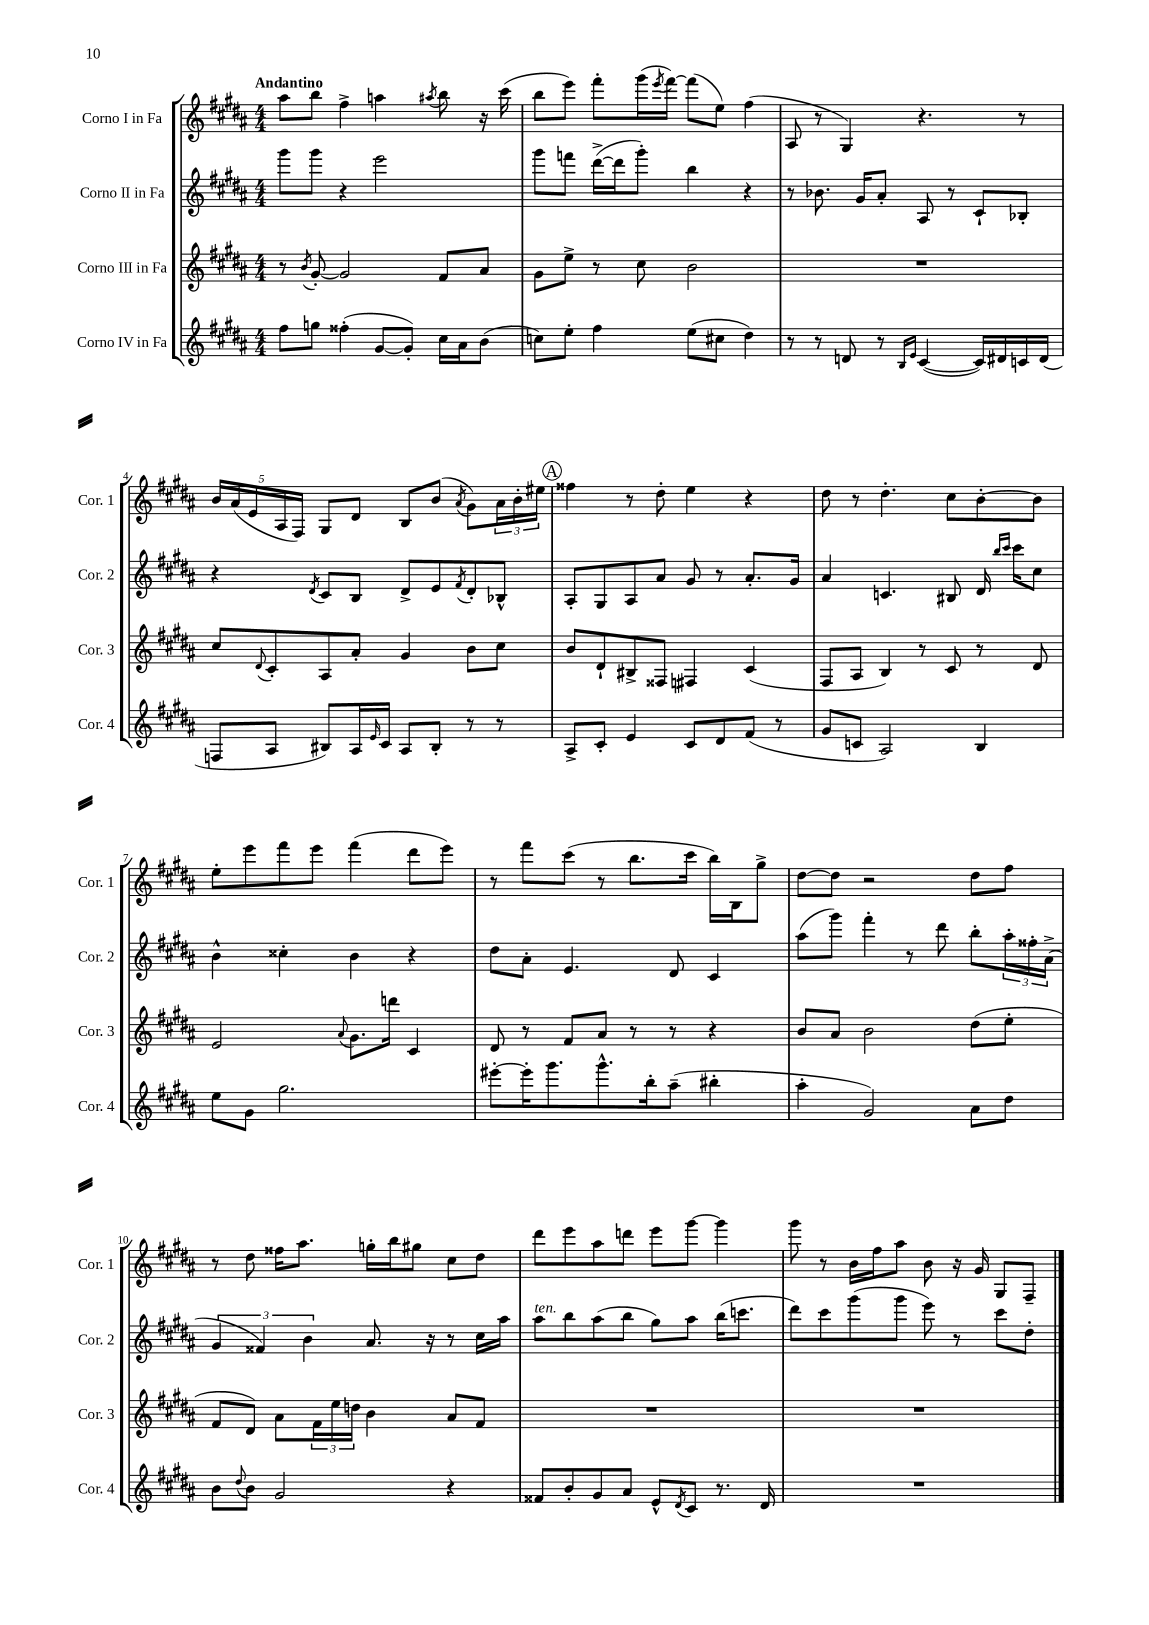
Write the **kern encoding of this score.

**kern	**kern	**kern	**kern
*staff4	*staff3	*staff2	*staff1
*clefG2	*clefG2	*clefG2	*clefG2
*k[f#c#g#d#a#]	*k[f#c#g#d#a#]	*k[f#c#g#d#a#]	*k[f#c#g#d#a#]
*M4/4	*M4/4	*M4/4	*M4/4
8ff#\L	8r	8ggg#\L	8aa#\L
.	8qb/	.	.
8gg\J	[8g#'/	8ggg#\J	8bb\J
(4ff##'\	2g#/]	4r	4ff#^\
[8g#/L	.	2eee\	4aa\
8g#'/]J)	.	.	.
.	.	.	8qaa#/
16cc#\LL	8f#/L	.	8bb\
16a#\J	.	.	.
(8b\J	8a#/J	.	16r
.	.	.	(16ccc#\
=	=	=	=
8cc\L)	8g#\L	8ggg#\L	8bb\L
8ee'\J	8ee^\J	8fff\J	8eee\J)
4ff#\	8r	([16ddd#^\LL	8fff#'\L
.	.	16ddd#\]J	.
.	8cc#\	8ggg#'\J)	(16ggg#\L
.	.	.	8qeee/
.	.	.	[16fff#\JJ)
(8ee\L	2b\	4bb\	(8fff#\]L
8cc#\J	.	.	8ee\J)
4dd#\)	.	4r	(4ff#\
=	=	=	=
8r	1r	8r	8A#/
8r	.	8.b-\	8r
8d/	.	.	4G#/)
.	.	16g#/LK	.
8r	.	8a#'/J	.
16qqB/LL	.	.	.
16qqe/JJ	.	.	.
([4c#/	.	8A#/	4.r
.	.	8r	.
16c#/]LL)	.	8c#`/L	.
16d#/	.	.	.
16c/	.	8B-'/J	8r
(16d#/JJ	.	.	.
=	=	=	=
8F/L	8cc#/L	4r	20b/LL
.	.	.	(20a#/
.	.	.	20e/
.	8qqd#/	.	.
8A#/J	8c#'/	.	.
.	.	.	20A#/
.	.	.	20F#/JJ)
.	.	8qd#/	.
8B#/L)	8A#/	8c#/L	8G#/L
16A#/L	8a#'/J	8B/J	8d#/J
16qqe/	.	.	.
16c#/JJ	.	.	.
8A#/L	4g#/	8d#^/L	8B/L
8B#'/J	.	8e/	(8b/J
.	.	8qf#/	8qa#/
8r	8b\L	8d#'/	8g#\L)
8r	8cc#\J	8B-^^/J	24a#\L
.	.	.	24b'\
.	.	.	24ee#\JJ
=	=	=	=
8A#^/L	8b/L	8A#'/L	4ff##\
8c#'/J	8d#`/	8G#/	.
4e/	8B#^/	8A#/	8r
.	8F##/J	8a#/J	8dd#'\
8c#/L	4F#/	8g#/	4ee\
8d#/	.	8r	.
(8f#/J	(4c#/	8.a#'/L	4r
8r	.	.	.
.	.	16g#/Jk	.
=	=	=	=
8g#/L	8F#/L	4a#/	8dd#\
8c/J	8A#/J	.	8r
2A#/)	4B/)	4.c/	4.dd#'\
.	8r	.	.
.	8c#/	8B#/	8cc#\L
4B/	8r	16d#/	[8b'\
.	.	16qqbb/LL	.
.	.	16qqccc#/JJ	.
.	.	16ccc#\LK	.
.	8d#/	8cc#\J	8b\]J
=	=	=	=
8ee\L	2e/	4b^^\	8ee'\L
8g#\J	.	.	8eee\
2.gg#\	.	4cc##'\	8fff#\
.	.	.	8eee\J
.	8qqa#/	.	.
.	8.g#\L	4b\	(4fff#\
.	16ddd\Jk	.	.
.	4c#/	4r	8ddd#\L
.	.	.	8eee\J)
=	=	=	=
[8eee#'\L	8d#/	8dd#\L	8r
16eee#'\]K	8r	8a#'\J	8fff#\L
8.ggg#\	.	.	.
.	8f#/L	4.e/	(8ccc#\J
8.ggg#^^\	8a#/J	.	8r
.	8r	.	8.bb\L
16bb'\k	.	.	.
(8aa#~\J	8r	8d#/	.
.	.	.	16ccc#\Jk
4bb#'\	4r	4c#/	16bb\LL)
.	.	.	16B\J
.	.	.	8gg#^\J
=	=	=	=
4aa#'\	8b/L	(8aa#\L	[8dd#\L
.	8a#/J	8ggg#\J)	8dd#\]J
2g#/)	2b\	4fff#'\	2r
.	.	8r	.
.	.	8ddd#\	.
8a#\L	(8dd#\L	8bb'\L	8dd#\L
8dd#\J	8ee'\J	24aa#'\L	8ff#\J
.	.	24ff##'\	.
.	.	(24a#^\JJ	.
=	=	=	=
8b\L	8f#/L	6g#/	8r
8qqdd#/	.	.	.
8b\J	8d#/J)	.	8dd#\
.	.	6f##/)	.
2g#/	8a#\L	.	16ff##\LK
.	.	.	8.aa#\J
.	.	6b\	.
.	24f#\L	.	.
.	24ee\	.	.
.	24dd\JJ	.	.
.	4b\	8.a#/	16gg'\LL
.	.	.	16bb\J
.	.	.	8gg#\J
.	.	16r	.
4r	8a#/L	8r	8cc#\L
.	8f#/J	16cc#\LL	8dd#\J
.	.	16aa#\JJ	.
=	=	=	=
8f##/L	1r	8aa#\L	8ddd#\L
8b'/	.	8bb\	8eee\
8g#/	.	(8aa#\	8aa#\
8a#/J	.	8bb\J	8ddd\J
8e^^/L	.	8gg#\L)	8eee\L
8qd#/	.	.	.
8c#/J	.	8aa#\J	[8ggg#\J
8.r	.	(16bb\LK	4ggg#\]
.	.	8.ccc\J	.
16d#/	.	.	.
=	=	=	=
1r	1r	8ddd#\L)	8ggg#\
.	.	8ccc#\	8r
.	.	(8ggg#\	16b\LL
.	.	.	16ff#\J
.	.	8ggg#\J	8aa#\J
.	.	8eee\)	8b\
.	.	8r	16r
.	.	.	16g#/
.	.	8ccc#\L	8G#/L
.	.	8dd#'\J	8F#~/J
==	==	==	==
*-	*-	*-	*-
